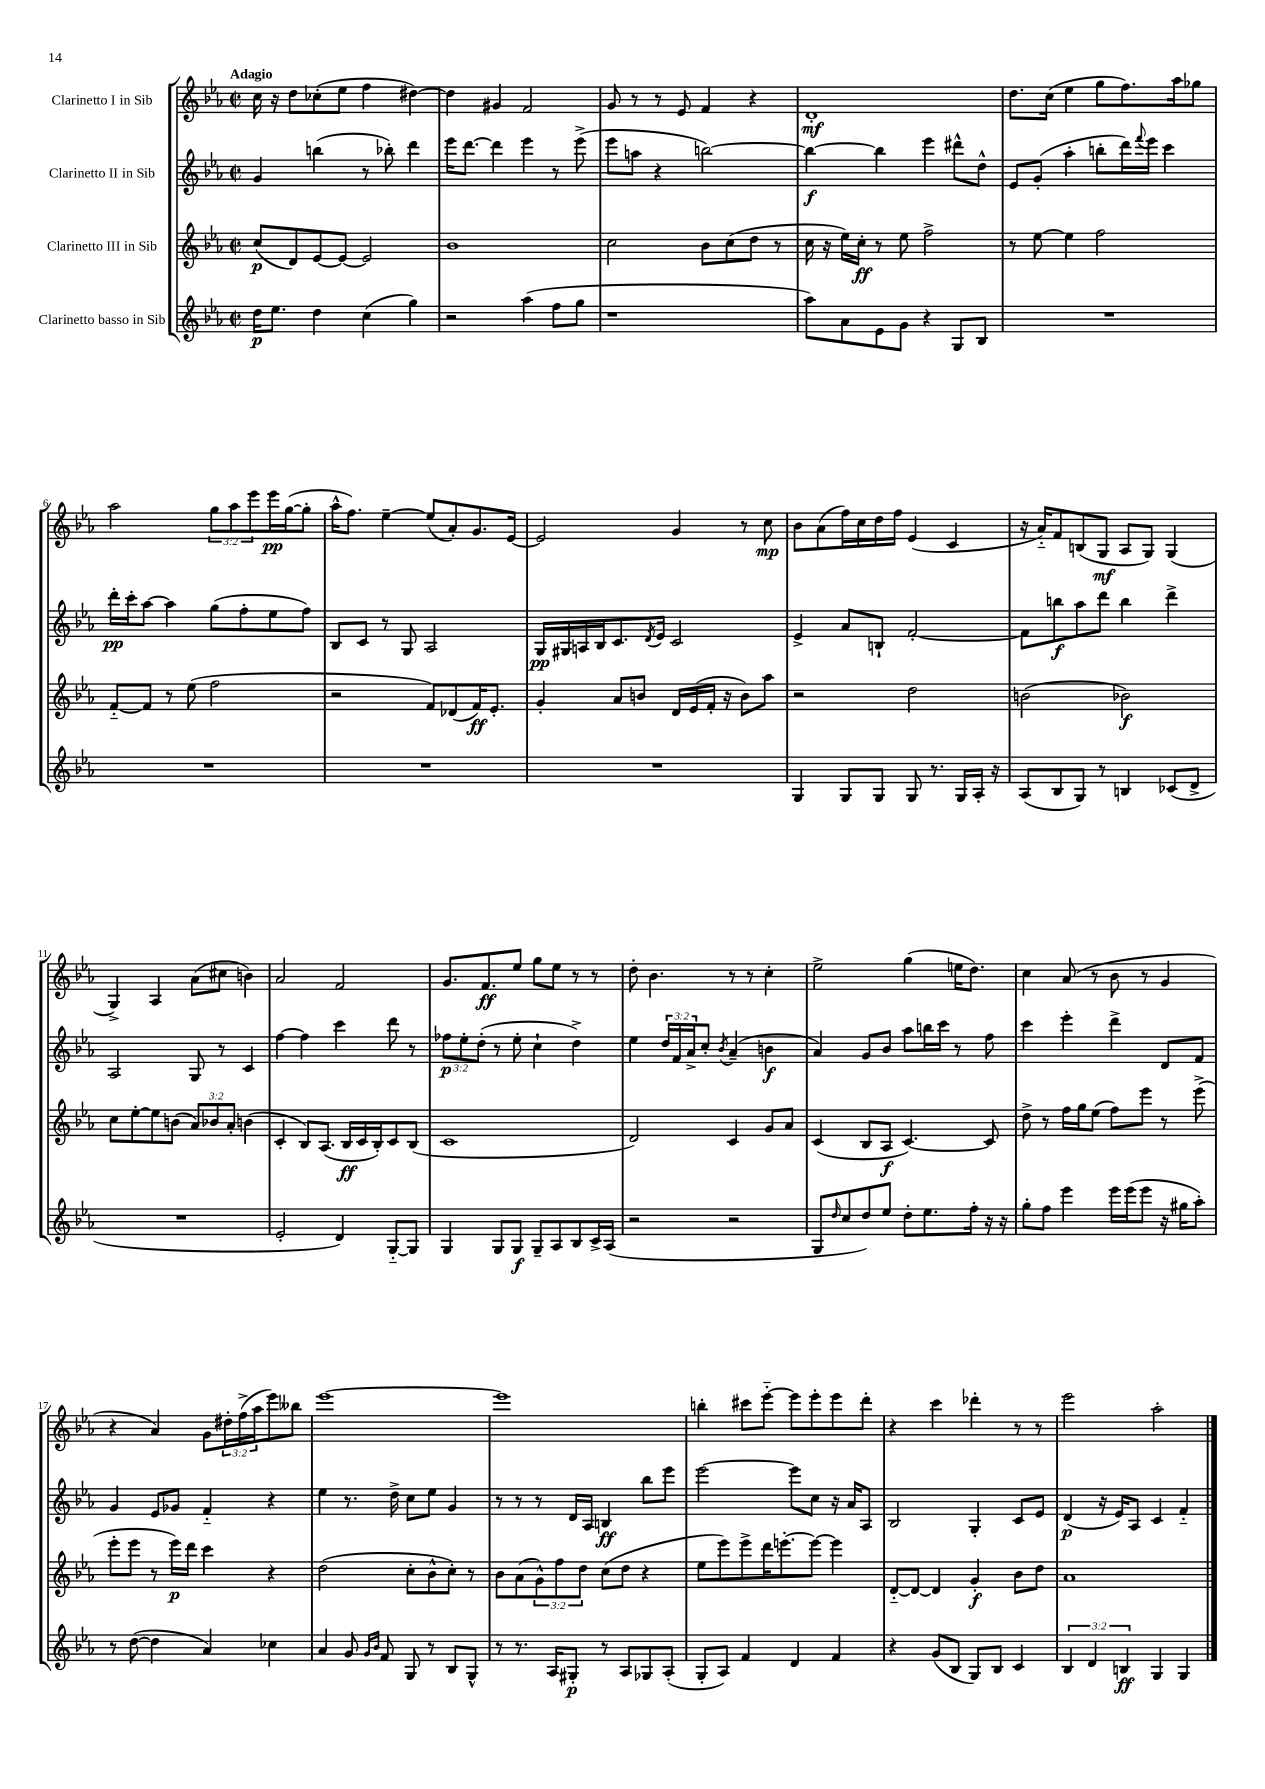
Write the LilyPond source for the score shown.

<<
\new StaffGroup <<
\new Staff = "s0" \with { instrumentName = "Clarinetto I in Sib" } {
    \clef treble \key ees \major \defaultTimeSignature \time 2/2 \override Staff.TupletNumber.text = #tuplet-number::calc-fraction-text \tempo "Adagio"
    c''16 r16 d''8 ces''8-.( ees''8 f''4 dis''4~) |
    dis''4 gis'4 f'2 |
    g'8 r8 r8 ees'8 f'4 r4 |
    d'1-.\mf |
    d''8. c''16( ees''4 g''8 f''8.) aes''16 ges''8 |
    aes''2 \tuplet 3/2 { g''8 aes''8 ees'''8 } ees'''16\pp g''16~( g''8-. |
    aes''16-^ f''8.) ees''4~-- ees''8( aes'8-.) g'8. ees'16~ |
    ees'2 g'4 r8 c''8\mp |
    bes'8 aes'8( f''16) c''16 d''16 f''16 ees'4( c'4 |
    r16 aes'16-_) f'8 b8( g8\mf aes8 g8) g4( |
    g4->) aes4 aes'8( cis''8 b'4) |
    aes'2 f'2 |
    g'8. f'8.\ff ees''8 g''8 ees''8 r8 r8 |
    d''8-. bes'4. r8 r8 c''4-. |
    ees''2-> g''4( e''16 d''8.) |
    c''4 aes'8( r8 bes'8 r8 g'4 |
    r4 aes'4) g'8 \tuplet 3/2 { dis''16-. f''16->( aes''16 } ees'''8) beses''8 |
    ees'''1~ |
    ees'''1 |
    b''4-. cis'''8 ees'''8~-_ ees'''8 ees'''8-. ees'''8 d'''8-. |
    r4 c'''4 des'''4-. r8 r8 |
    ees'''2 aes''2-. \bar "|." |
}
\new Staff = "s1" \with { instrumentName = "Clarinetto II in Sib" } {
    \clef treble \key ees \major \defaultTimeSignature \time 2/2 \override Staff.TupletNumber.text = #tuplet-number::calc-fraction-text
    g'4 b''4( r8 bes''8-.) d'''4 |
    ees'''16 d'''8.~ d'''4 ees'''4 r8 ees'''8->( |
    ees'''8 a''8 r4 b''2~) |
    b''4~\f b''4 ees'''4 dis'''8-^ d''8-^ |
    ees'8 g'8-.( aes''4-. b''8-. d'''16) \appoggiatura { f'''8 } ees'''16 c'''4 |
    d'''16-.\pp c'''16-. aes''8~ aes''4 g''8( f''8-. ees''8 f''8) |
    bes8 c'8 r8 g8 aes2 |
    g16\pp gis16 a16 bes16 c'8. \acciaccatura { d'8 } ees'16 c'2 |
    ees'4-> aes'8 b8-! f'2~-. |
    f'8 b''8\f aes''8 d'''8 b''4 d'''4-> |
    aes2 g8 r8 c'4 |
    f''4~ f''4 c'''4 d'''8 r8 |
    \tuplet 3/2 { fes''8\p ees''8-. d''8-.( } r8 ees''8-. c''4-! d''4->) |
    ees''4 \tuplet 3/2 { d''16 f'16 aes'16-> } c''8-. \acciaccatura { bes'8 } aes'4--( b'4\f |
    aes'4) g'8 bes'8 aes''8 b''16 c'''16 r8 f''8 |
    c'''4 ees'''4-. d'''4-> d'8 f'8 |
    g'4 ees'8 ges'8 f'4-_ r4 |
    ees''4 r8. d''16-> c''8 ees''8 g'4 |
    r8 r8 r8 d'16 aes16 b4\ff bes''8 ees'''8 |
    ees'''2~ ees'''8 c''8 r16 aes'16 aes8 |
    bes2 g4-. c'8 ees'8 |
    d'4\p( r16 ees'16) aes8 c'4 f'4-_ \bar "|." |
}
\new Staff = "s2" \with { instrumentName = "Clarinetto III in Sib" } {
    \clef treble \key ees \major \defaultTimeSignature \time 2/2 \override Staff.TupletNumber.text = #tuplet-number::calc-fraction-text
    c''8\p( d'8) ees'8~ ees'8~ ees'2 |
    bes'1 |
    c''2 bes'8 c''8( d''8 r8 |
    c''16 r16 ees''16) c''16-.\ff r8 ees''8 f''2-> |
    r8 ees''8~ ees''4 f''2 |
    f'8~-_ f'8 r8 ees''8( f''2 |
    r2 f'8) des'8( f'16\ff) ees'8.-. |
    g'4-. aes'8 b'8 d'16 ees'16( f'16-. r16 b'8) aes''8 |
    r2 d''2 |
    b'2( bes'2\f) |
    c''8 ees''8~-. ees''8 b'8( \tuplet 3/2 { aes'8) bes'8 aes'8-. } b'4( |
    c'4-. bes8) aes8.( bes16\ff c'16 bes16-.) c'8 bes8( |
    c'1 |
    d'2) c'4 g'8 aes'8 |
    c'4( bes8 aes8\f c'4.~) c'8 |
    d''8-> r8 f''16 g''16 ees''8( f''8) ees'''8 r8 ees'''8->( |
    ees'''8-. ees'''8 r8 ees'''16\p) d'''16 c'''4 r4 |
    d''2( c''8-. bes'8-^ c''8-.) r8 |
    bes'8 aes'8( \tuplet 3/2 { g'8-^) f''8 d''8 } c''8( d''8 r4 |
    ees''8 ees'''8) ees'''8-> d'''16 e'''8.~-. e'''8~ e'''4 |
    d'8~-_ d'8~ d'4 g'4-.\f bes'8 d''8 |
    aes'1 \bar "|." |
}
\new Staff = "s3" \with { instrumentName = "Clarinetto basso in Sib" } {
    \clef treble \key ees \major \defaultTimeSignature \time 2/2 \override Staff.TupletNumber.text = #tuplet-number::calc-fraction-text
    d''16\p ees''8. d''4 c''4( g''4) |
    r2 aes''4( f''8 g''8 |
    r1 |
    aes''8) aes'8 ees'8 g'8 r4 g8 bes8 |
    R1 |
    R1 |
    R1 |
    R1 |
    g4 g8 g8 g8 r8. g16 aes16-. r16 |
    aes8( bes8 g8) r8 b4 ces'8( d'8-> |
    R1 |
    ees'2-. d'4) g8~-_ g8 |
    g4 g8 g8\f g8-- aes8 bes8 c'16-> aes16( |
    r2 r2 |
    g8 \grace { d''16 } c''8 d''8) ees''8 d''8-. ees''8. f''16-. r16 r16 |
    g''8-. f''8 ees'''4 ees'''16 ees'''16( ees'''8 r16 gis''16 aes''8-.) |
    r8 d''8~( d''4 aes'4) ces''4 |
    aes'4 g'8 \grace { g'16 bes'16 } f'8 g8 r8 bes8 g8-^ |
    r8 r8. aes16 gis8-.\p r8 aes8 ges8 aes8-.( |
    g8-. aes8) f'4 d'4 f'4 |
    r4 g'8( bes8 g8) bes8 c'4 |
    \tuplet 3/2 { bes4 d'4 b4\ff } g4 g4 \bar "|." |
}
>>
>>
